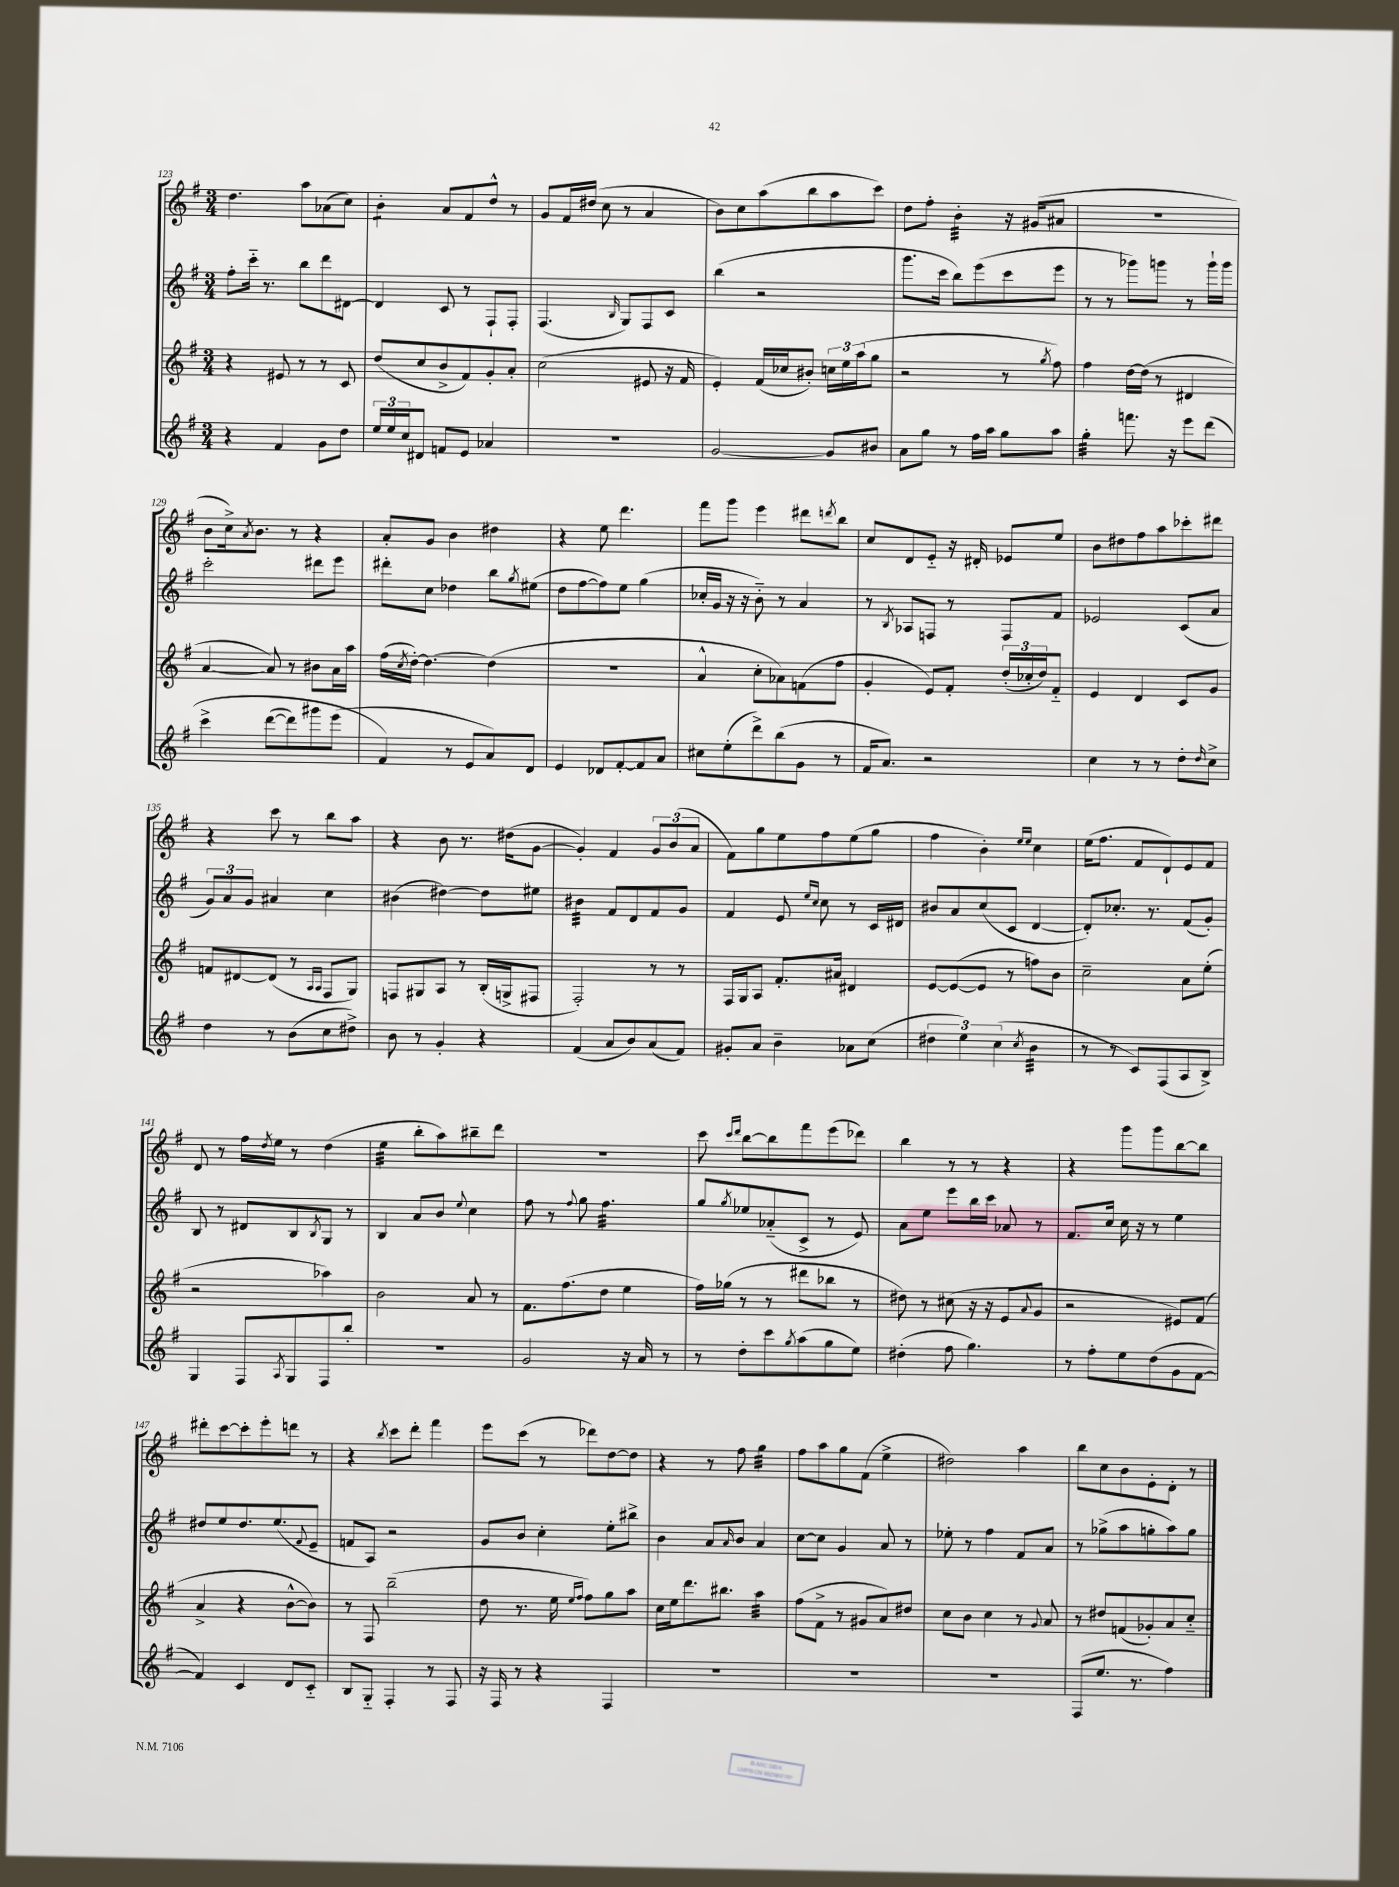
<<
\new StaffGroup <<
\new Staff = "s0" {
    \clef treble \key g \major \numericTimeSignature \time 3/4
    d''4. a''8 aes'8( c''8) |
    b'4:8-. a'8 fis'8 d''8-^ r8 |
    g'8 fis'16 dis''16( c''8 r8 a'4 |
    b'8) c''8 a''8( b''8 a''8 c'''8) |
    d''8 fis''8-. b'4:32-. r16 gis'16( ais'8 |
    R2. |
    b'8 c''16->) \acciaccatura { a'8 } b'8. r8 r4 |
    a'8-. g'8 b'4 dis''4 |
    r4 e''8 d'''4. |
    fis'''8 g'''8 e'''4 dis'''8 \acciaccatura { d'''8 } b''8 |
    c''8 d'8 e'8-_ r16 dis'16-. ees'8 e''8 |
    b'8 dis''8 fis''8 a''8 ces'''8-. dis'''8 |
    r4 c'''8 r8 b''8 a''8 |
    r4 b'8 r8. dis''16( g'8~ |
    g'4-.) fis'4 \tuplet 3/2 { g'8 b'8( a'8 } |
    fis'8) g''8 e''8 fis''8 e''8( g''8 |
    fis''4 b'4-.) \grace { e''16 e''16 } c''4 |
    e''16( fis''8. fis'8 d'8-!) e'8 fis'8 |
    d'8 r8 fis''16 \acciaccatura { d''8 } e''16 r8 d''4( |
    e''4:32 b''8-. a''8) bis''8-- d'''8 |
    R2. |
    c'''8 \grace { c'''16 d'''16 } b''8~ b''8 fis'''8 e'''8( des'''8) |
    b''4 r8 r8 r4 |
    r4 g'''8 g'''8 b''8~ b''8 |
    dis'''8-. c'''8~ c'''8-. e'''8-. d'''8 r8 |
    r4 \acciaccatura { b''8 } c'''8 d'''8-. fis'''4 |
    e'''8 c'''8( r8 des'''8) d''8~ d''8 |
    r4 r8 fis''8 g''4:32 |
    fis''8 a''8 g''8 fis'8( e''4-> |
    dis''2) a''4 |
    b''8 c''8 b'8 e'8-. d'8-. r8 \bar "|." |
}
\new Staff = "s1" {
    \clef treble \key g \major \numericTimeSignature \time 3/4
    fis''8-. c'''16-_ r8. b''8 d'''8 dis'8~ |
    dis'4 c'8 r8 fis8-! fis8-. |
    fis4.( \grace { b16 } g8) fis8 c'8 |
    b''4( r2 |
    g'''8. c'''16 b''8) e'''8( c'''8 e'''8 |
    r8 r8 ges'''8) g'''8 r8 g'''16-! g'''16 |
    c'''2-. dis'''8 e'''8 |
    dis'''8-. c''8 des''4 b''8 \acciaccatura { g''8 } eis''8( |
    d''8 fis''8~ fis''8) e''8 g''4( |
    ces''16-. g'16 r16 r16 b'8-_) r8 a'4 |
    r8 \acciaccatura { b8 } aes8 f8 r8 f8 fis'8 |
    ees'2 c'8( a'8 |
    \tuplet 3/2 { g'8) a'8 g'8 } ais'4 c''4 |
    bis'4( dis''4~) dis''8 eis''8 |
    bis'4:32 fis'8 d'8 fis'8 g'8 |
    fis'4 e'8 \grace { e''16 c''16 } c''8 r8 c'16 dis'16 |
    bis'8 a'8 c''8( c'8 d'4~ |
    d'8-.) ces''8.-. r8. fis'8( g'8-.) |
    b8 r8 dis'8 b8 \acciaccatura { b8 } g8 r8 |
    b4 a'8 b'8 \appoggiatura { e''8 } c''4 |
    fis''8 r8 \appoggiatura { fis''8 } g''8 fis''4.:32 |
    g''8 \acciaccatura { g''8 } ees''8 aes'8-_( c'8-> r8 e'8) |
    a'8 e''8 e'''8 b''16 c'''16 aes'8 r8 |
    fis'8. c''16 c''16 r16 r8 e''4 |
    dis''8 e''8 dis''8. e''8.( \appoggiatura { fis'8 } e'8-- |
    f'8 a8) r2 |
    g'8 b'8 c''4-. e''8-. bis''8-> |
    b'4 a'8 \grace { a'16 } b'8 a'4 |
    c''8~ c''8 g'4 a'8 r8 |
    ees''8-. r8 fis''4 fis'8 a'8 |
    r8 ges''8->( a''8 g''8-. a''8) g''8 \bar "|." |
}
\new Staff = "s2" {
    \clef treble \key g \major \numericTimeSignature \time 3/4
    r4 eis'8 r8 r8 c'8 |
    d''8( c''8 b'8-> fis'8) g'8-. a'8-. |
    c''2( eis'8 r16 fis'16 |
    e'4-.) fis'16( ces''16 bis'8-.) \tuplet 3/2 { c''16 e''16 a''16( } g''8 |
    r2 r8 \acciaccatura { g''8 } fis''8) |
    fis''4 d''16~ d''16( r8 dis'4 |
    a'4~ a'8) r8 bis'8 a'16 a''16 |
    fis''16( \acciaccatura { c''8 } d''16~-.) d''4.~ d''4( |
    R2. |
    a'4-^ c''8-. aes'8) f'8( fis''8 |
    g'4-. e'8) fis'8-. \tuplet 3/2 { d''16-.( ces''16-. d''16) } fis'8-_ |
    e'4 d'4 c'8 g'8 |
    f'8 dis'8~ dis'8( r8 \grace { a16 a16 } fis8 g8) |
    f8 gis8 a8 r8 b16-.( g16-> fis8 |
    fis2-.) r8 r8 |
    fis16 g16 a8 fis'8.-. ais'16 dis'4 |
    e'8~ e'8~( e'8 r8 f''8) b'8 |
    c''2-- a'8 e''8-.( |
    r2 aes''4) |
    b'2 a'8 r8 |
    fis'8. fis''8.( d''8 e''4 |
    fis''16) ges''16( r8 r8 dis'''8 bes''8 r8 |
    dis''8) r8 cis''8( r16 r16 e'8 \appoggiatura { a'8 } g'8 |
    r2 eis'8) fis'8( |
    a'4-> r4 b'8~-^ b'8) |
    r8 fis8 b''2--( |
    d''8 r8. e''16 \grace { e''16 fis''16 } fis''8) g''8 a''8 |
    c''16 e''16 d'''8. bis''8. a''4:32 |
    fis''8( fis'8-> r8 gis'8 a'8) dis''8 |
    c''8 b'8 c''4 r8 \appoggiatura { g'8 } a'8 |
    r8 dis''8 f'8( ges'8-.) a'8 c''8-_ \bar "|." |
}
\new Staff = "s3" {
    \clef treble \key g \major \numericTimeSignature \time 3/4
    r4 fis'4 g'8 d''8 |
    \tuplet 3/2 { e''16 e''16 c''16 } dis'8 f'8 e'8 aes'4 |
    R2. |
    g'2~ g'8 bis'8 |
    a'8 g''8 r8 fis''16 a''16 g''8 a''8 |
    g''4:32-. f'''8. r16 e'''8 d'''8\( |
    c'''4-> d'''8~( d'''8) gis'''8 e'''8( |
    fis'4\) r8 e'8 a'8) d'8 |
    e'4 des'8 fis'8~-. fis'8 a'8 |
    cis''8 e''8-.( d'''8->) b''8( g'8 r8 |
    fis'16 a'8.) r2 |
    c''4 r8 r8 d''8-. \grace { d''16 } c''8-> |
    d''4 r8 b'8( c''8 dis''8->) |
    b'8 r8 g'4-. r4 |
    fis'4( a'8 b'8) a'8( fis'8) |
    gis'8-. a'8 b'4-- aes'8 c''8( |
    \tuplet 3/2 { dis''4 e''4) c''4( } \acciaccatura { c''8 } b'4:32 |
    r8 r8 c'8) fis8( a8 b8->) |
    g4 fis8 \acciaccatura { a8 } g8 fis8 b''8-. |
    R2. |
    g'2 r16 a'16 r8 |
    r8 d''8-. c'''8 \acciaccatura { g''8 } a''8( g''8 e''8) |
    dis''4-.( fis''8 g''4.) |
    r8 fis''8-. e''8 d''8( g'8 fis'8~ |
    fis'4) c'4 d'8 c'8-_ |
    b8 g8-_ fis4-. r8 fis8 |
    r16 fis16 r8 r4 fis4 |
    R2. |
    R2. |
    R2. |
    fis8( e''8. r8. fis''4) \bar "|." |
}
>>
>>
\layout { \context { \Score currentBarNumber = #123 } }
